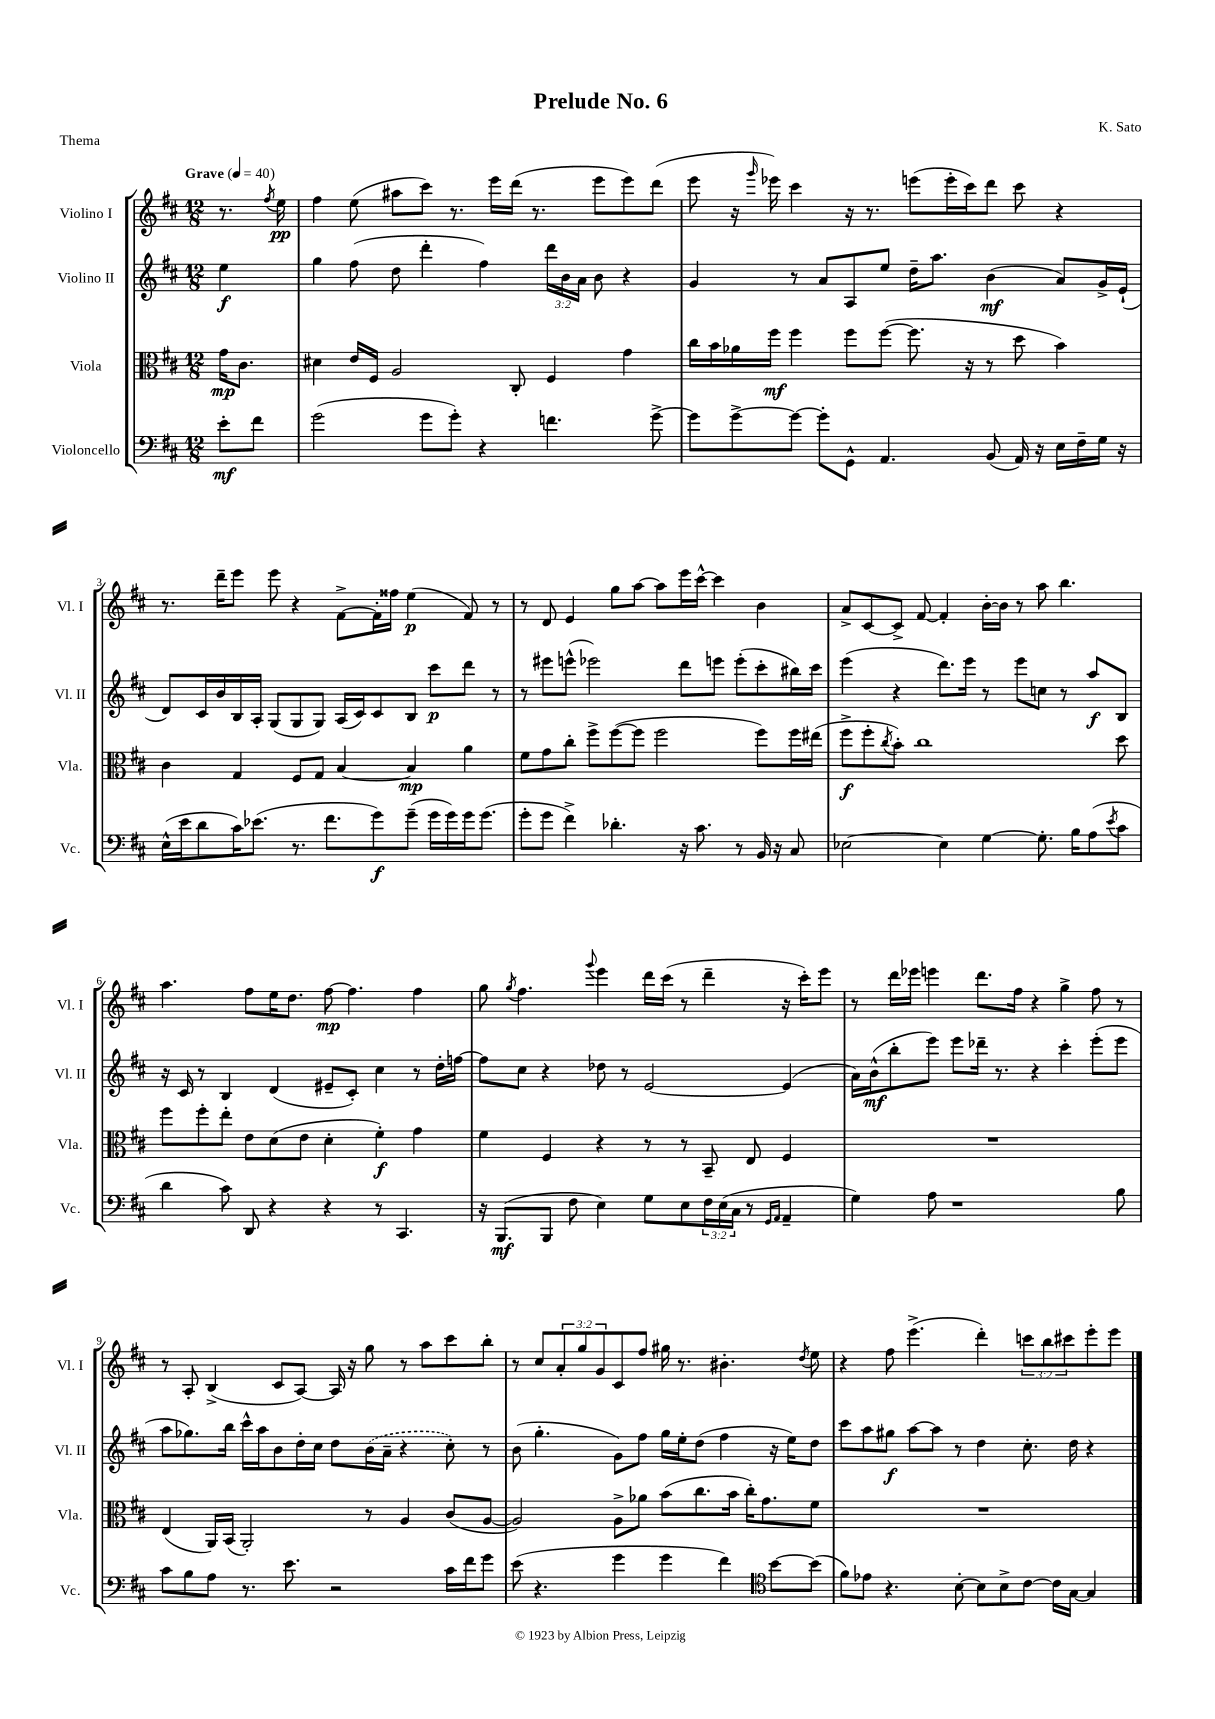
\header { title = "Prelude No. 6" composer = "K. Sato" piece = "Thema" }
<<
\new StaffGroup <<
\new Staff = "s0" \with { instrumentName = "Violino I" shortInstrumentName = "Vl. I" } {
    \clef treble \key d \major \numericTimeSignature \time 12/8 \override Staff.TupletNumber.text = #tuplet-number::calc-fraction-text \partial 4 \tempo "Grave" 4 = 40
    r8. \acciaccatura { fis''8 } e''16\pp |
    fis''4 e''8( ais''8 cis'''8) r8. e'''16 d'''16( r8. e'''8 e'''8) d'''8( |
    e'''8 r16 \grace { g'''16 } ees'''16) cis'''4 r16 r8. e'''8( e'''16-. cis'''16) d'''8 cis'''8 r4 |
    r8. d'''16-- e'''8 e'''8 r4 fis'8~-> fis'16-. fisis''16 e''4\p( fis'8) r8 |
    r8 d'8 e'4 g''8 a''8~ a''8 e'''16 cis'''16~-^ cis'''4 b'4 |
    a'8-> cis'8~ cis'8-> fis'8~ fis'4-. b'16~-. b'16 r8 a''8 b''4. |
    a''4. fis''8 e''16 d''8. fis''8~\mp fis''4. fis''4 |
    g''8 \acciaccatura { g''8 } fis''4. \appoggiatura { g'''8 } e'''4 d'''16 cis'''16( r8 d'''4-- r16 cis'''16-.) e'''8 |
    r8 d'''16 ees'''16 e'''4 d'''8. fis''16 r4 g''4-> fis''8 r8 |
    r8 a8-. b4->( cis'8 a8~) a16 r16 g''8 r8 a''8 cis'''8 b''8-. |
    r8 cis''8 \tuplet 3/2 { a'8-. g''8 g'8 } cis'8 fis''8 gis''16 r8. bis'4.-. \acciaccatura { d''8 } e''8 |
    r4 fis''8 e'''4.->( d'''4-.) \tuplet 3/2 { c'''8 b''8 cis'''8 } e'''8-. e'''8 \bar "|." |
}
\new Staff = "s1" \with { instrumentName = "Violino II" shortInstrumentName = "Vl. II" } {
    \clef treble \key d \major \numericTimeSignature \time 12/8 \override Staff.TupletNumber.text = #tuplet-number::calc-fraction-text \partial 4
    e''4\f |
    g''4 fis''8( d''8 d'''4-. fis''4) \tuplet 3/2 { d'''16 b'16 a'16 } b'8 r4 |
    g'4 r8 a'8 a8 e''8 d''16-- a''8. b'4\mf( a'8) g'16-> e'16-!( |
    d'8) cis'16 b'16 b16 a16-. g8( g8 g8) a16( cis'16) cis'8 b8 cis'''8\p d'''8 r8 |
    r8 eis'''8 e'''8-^( ees'''2) d'''8 e'''8 e'''8-.( cis'''8-. bis''16) cis'''16 |
    e'''4( r4 d'''8.) e'''16 r8 e'''8 c''8 r8 a''8\f b8 |
    r16 cis'16 r8 b4 d'4( eis'8-- cis'8-.) cis''4 r8 d''16-. f''16~ |
    f''8 cis''8 r4 des''8 r8 e'2~ e'4( |
    a'16) b'16-^\mf( b''8-. e'''8) e'''8 des'''16-- r8. r4 cis'''4-. e'''8-.( e'''8 |
    a''8 ges''8.) b''16 cis'''16-^ a''16 b'8 d''16-. cis''16 d''8 \once \slurDashed b'16( a'16-- r4 cis''8-.) r8 |
    b'8( g''4.-. g'8) fis''8 g''16 e''16-. d''8( fis''4 r16 e''16) d''8 |
    cis'''8 a''8 gis''8\f a''8~ a''8 r8 d''4 cis''8.-. d''16 r4 \bar "|." |
}
\new Staff = "s2" \with { instrumentName = "Viola" shortInstrumentName = "Vla." } {
    \clef alto \key d \major \numericTimeSignature \time 12/8 \partial 4
    g'16\mp cis'8. |
    dis'4 e'16 fis16 a2 cis8-. fis4 g'4 |
    cis''16 b'16 aes'16 fis''16\mf fis''4 fis''8 fis''8~( fis''8. r16 r8 d''8 b'4) |
    cis'4 g4 fis8 g8 b4~ b4\mp a'4 |
    fis'8 g'8 cis''8-. fis''8-> fis''8~( fis''8 fis''2 fis''8) fis''16 eis''16( |
    fis''8->\f fis''8-. \acciaccatura { cis''8 } b'8-.) cis''1 d''8 |
    fis''8 fis''8-. e''8-. e'8 d'8( e'8 d'4-. fis'4-.\f) g'4 |
    fis'4 fis4 r4 r8 r8 b,8-- e8 fis4 |
    R1. |
    e4( a,16) b,16( a,2-.) r8 a4 cis'8( a8~ |
    a2) a8-> aes'8 b'8( cis''8. b'16 cis''16-.) g'8. fis'8 |
    R1. \bar "|." |
}
\new Staff = "s3" \with { instrumentName = "Violoncello" shortInstrumentName = "Vc." } {
    \clef bass \key d \major \numericTimeSignature \time 12/8 \override Staff.TupletNumber.text = #tuplet-number::calc-fraction-text \partial 4
    e'8-.\mf fis'8 |
    g'2( g'8 g'8-.) r4 f'4. g'8~-> |
    g'8 g'8~-> g'8~ g'8-. g,8-^ a,4. b,8( a,16) r16 e16 fis16-- g16 r16 |
    e16-^( e'16 d'8 cis'16) ees'8.( r8. fis'8. g'8\f) g'8--( g'16 g'16) g'16 g'8.( |
    g'8-. g'8 fis'4->) des'4.-. r16 cis'8. r8 b,16 r16 cis8 |
    ees2~ ees4 g4~ g8.-. b16 a8( \acciaccatura { e'8 } cis'8 |
    d'4 cis'8) d,8 r4 r4 r8 cis,4. |
    r16 b,,8.\mf( b,,8 fis8 e4) g8 e8 \tuplet 3/2 { fis16 e16( cis16 } r8 \grace { g,16 a,16 } a,4-- |
    g4) a8 r1 b8 |
    cis'8 b8 a8 r8. e'8. r2 cis'16 fis'16 g'8 |
    e'8( r4. g'4 g'4 fis'4) \clef tenor b'8~ b'8( |
    fis'8) ees'8 r4. b8~-. b8 b8-> cis'8~ cis'16 g16~ g4 \bar "|." |
}
>>
>>
